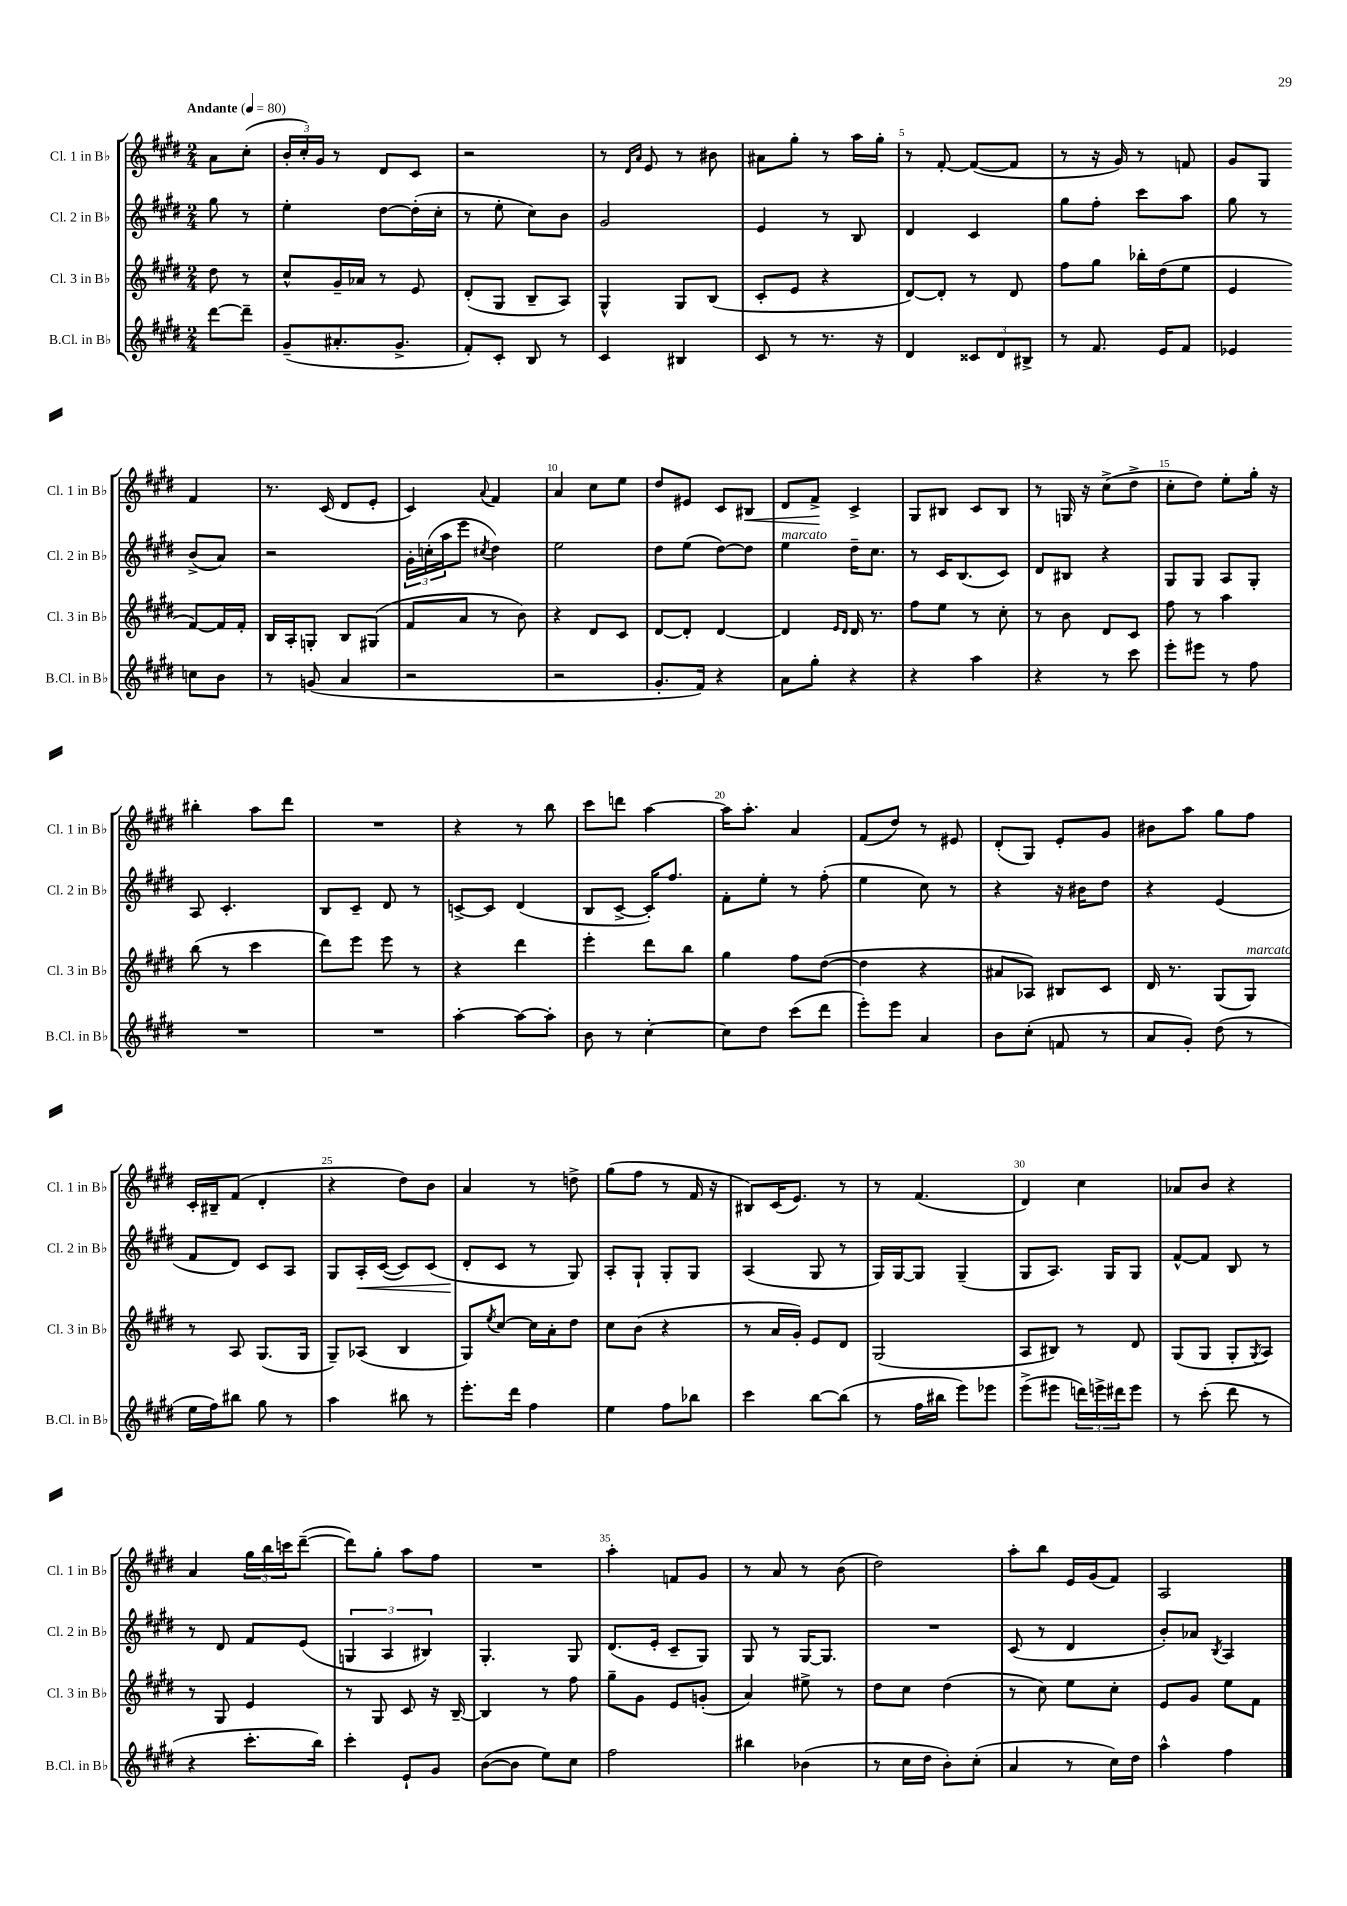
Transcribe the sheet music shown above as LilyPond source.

<<
\new StaffGroup <<
\new Staff = "s0" \with { instrumentName = "Cl. 1 in Bb" shortInstrumentName = "Cl. 1 in Bb" } {
    \clef treble \key e \major \numericTimeSignature \time 2/4 \partial 4 \tempo "Andante" 4 = 80
    a'8 cis''8-.( |
    \tuplet 3/2 { b'16-. cis''16-.) gis'16 } r8 dis'8 cis'8 |
    r2 |
    r8 \grace { dis'16 a'16 } e'8 r8 bis'8 |
    ais'8 gis''8-. r8 a''16 gis''16-. |
    r8 fis'8~-. fis'8~( fis'8 |
    r8 r16 gis'16) r8 f'8 |
    gis'8 gis8 fis'4 |
    r8. cis'16( dis'8 e'8-. |
    cis'4) \appoggiatura { a'8 } fis'4 |
    a'4 cis''8 e''8 |
    dis''8 eis'8 cis'8 bis8\< |
    dis'8 fis'8->\! cis'4-> |
    gis8 bis8 cis'8 bis8 |
    r8 g16 r16 cis''8->( dis''8-> |
    cis''8-. dis''8) e''8-. gis''16-. r16 |
    bis''4-. a''8 dis'''8 |
    R2 |
    r4 r8 b''8 |
    cis'''8 d'''8 a''4~ |
    a''16 a''8.-. a'4 |
    fis'8( dis''8) r8 eis'8 |
    dis'8-.( gis8) e'8-. gis'8 |
    bis'8 a''8 gis''8 fis''8 |
    cis'16-. bis16-- fis'8( dis'4-. |
    r4 dis''8) b'8 |
    a'4 r8 d''8-> |
    gis''8( fis''8 r8 fis'16 r16 |
    bis8) cis'16( e'8.) r8 |
    r8 fis'4.( |
    dis'4) cis''4 |
    aes'8 b'8 r4 |
    a'4 \tuplet 3/2 { gis''16 b''16 c'''16 } dis'''8~--( |
    dis'''8) gis''8-. a''8 fis''8 |
    R2 |
    a''4-. f'8 gis'8 |
    r8 a'8 r8 b'8( |
    dis''2) |
    a''8-. b''8 e'16 gis'16( fis'8) |
    a2 \bar "|." |
}
\new Staff = "s1" \with { instrumentName = "Cl. 2 in Bb" shortInstrumentName = "Cl. 2 in Bb" } {
    \clef treble \key e \major \numericTimeSignature \time 2/4 \partial 4
    gis''8 r8 |
    e''4-. dis''8~ dis''16-.( cis''16-. |
    r8 e''8-. cis''8) b'8 |
    gis'2 |
    e'4 r8 b8 |
    dis'4 cis'4 |
    gis''8 fis''8-. cis'''8 a''8 |
    gis''8 r8 b'8->( a'8) |
    r2 |
    \tuplet 3/2 { gis'16-. c''16-.( a''16 } e'''8 \acciaccatura { cis''8 } dis''4) |
    e''2 |
    dis''8 e''8( dis''8~) dis''8 |
    e''4^\markup { \italic "marcato" } dis''16-- cis''8. |
    r8 cis'16 b8.( cis'8) |
    dis'8 bis8 r4 |
    gis8 gis8 a8 gis8-. |
    a8 cis'4.-. |
    b8 cis'8-- dis'8 r8 |
    c'8~-> c'8 dis'4( |
    b8 cis'8~-> cis'16-.) fis''8. |
    fis'8-. e''8-. r8 fis''8-.( |
    e''4 cis''8) r8 |
    r4 r16 bis'16 dis''8 |
    r4 e'4( |
    fis'8 dis'8) cis'8 a8 |
    gis8 a16-.\< cis'16~( cis'8) cis'8( |
    dis'8-.\! cis'8 r8 gis8) |
    a8-. gis8-! gis8-. gis8 |
    a4( gis8 r8 |
    gis16) gis16~ gis8 gis4--( |
    gis8 a8.) gis16 gis8 |
    fis'8~-^ fis'8 b8 r8 |
    r8 dis'8 fis'8 e'8( |
    \tuplet 3/2 { g4 a4 bis4) } |
    gis4.-. gis8 |
    dis'8.( e'16-. cis'8-- gis8) |
    gis8 r8 gis16~ gis8. |
    R2 |
    cis'8( r8 dis'4 |
    b'8-.) aes'8 \acciaccatura { b8 } a4 \bar "|." |
}
\new Staff = "s2" \with { instrumentName = "Cl. 3 in Bb" shortInstrumentName = "Cl. 3 in Bb" } {
    \clef treble \key e \major \numericTimeSignature \time 2/4 \partial 4
    dis''8 r8 |
    cis''8-^ gis'16-- aes'16 r8 e'8 |
    dis'8-.( gis8 b8-- a8) |
    gis4-^ gis8 b8( |
    cis'8-. e'8 r4 |
    dis'8~) dis'8-. r8 dis'8 |
    fis''8 gis''8 bes''16-. dis''16( e''8 |
    e'4 fis'8~) fis'16 fis'16-. |
    b16 a16-. g8-. b8 gis8( |
    fis'8 a'8 r8 b'8) |
    r4 dis'8 cis'8 |
    dis'8~ dis'8-. dis'4~ |
    dis'4 \grace { e'16 dis'16 } dis'16 r8. |
    fis''8 e''8 r8 cis''8-. |
    r8 b'8 dis'8 cis'8 |
    fis''8 r8 a''4 |
    b''8( r8 cis'''4 |
    dis'''8) e'''8 e'''8 r8 |
    r4 dis'''4 |
    e'''4-. dis'''8 b''8 |
    gis''4 fis''8 dis''8~( |
    dis''4 r4 |
    ais'8 aes8) bis8 cis'8 |
    dis'16 r8. gis8( gis8^\markup { \italic "marcato" }) |
    r8 a8 gis8.( gis16 |
    gis8--) aes8( b4 |
    gis8) \acciaccatura { e''8 } cis''8~ cis''16 a'16-. dis''8 |
    cis''8 b'8( r4 |
    r8 a'16 gis'16-.) e'8 dis'8 |
    gis2( |
    a8 bis8) r8 dis'8 |
    gis8( gis8 gis8-. \acciaccatura { gis8 } a8) |
    r8 gis8 e'4 |
    r8 gis8 cis'8 r16 b16~-- |
    b4 r8 fis''8 |
    gis''8-- gis'8 e'8 g'8-.( |
    a'4) eis''8-> r8 |
    dis''8 cis''8 dis''4( |
    r8 cis''8) e''8 cis''8-. |
    e'8 gis'8 e''8 fis'8 \bar "|." |
}
\new Staff = "s3" \with { instrumentName = "B.Cl. in Bb" shortInstrumentName = "B.Cl. in Bb" } {
    \clef treble \key e \major \numericTimeSignature \time 2/4 \partial 4
    dis'''8~ dis'''8-- |
    gis'8--( ais'8.-. gis'8.-> |
    fis'8-.) cis'8-. b8 r8 |
    cis'4 bis4 |
    cis'8 r8 r8. r16 |
    dis'4 \tuplet 3/2 { cisis'8 dis'8 bis8-> } |
    r8 fis'8. e'16 fis'8 |
    ees'4 c''8 b'8 |
    r8 g'8( a'4 |
    r2 |
    r2 |
    gis'8.-. fis'16) r4 |
    a'8 gis''8-. r4 |
    r4 a''4 |
    r4 r8 cis'''8 |
    e'''8-. eis'''8 r8 fis''8 |
    R2 |
    R2 |
    a''4~-. a''8~ a''8-. |
    b'8 r8 cis''4~-. |
    cis''8 dis''8 cis'''8( dis'''8 |
    e'''8-.) e'''8 a'4 |
    b'8 cis''8-.( f'8 r8 |
    a'8 gis'8-.) dis''8( r8 |
    e''16 fis''16) bis''8 gis''8 r8 |
    a''4 bis''8 r8 |
    e'''8.-. dis'''16 fis''4 |
    e''4 fis''8 bes''8 |
    cis'''4 b''8~ b''8( |
    r8 fis''16 bis''16 e'''8) ees'''8 |
    e'''8->( eis'''8 \tuplet 3/2 { d'''16) e'''16-> dis'''16 } e'''8 |
    r8 cis'''8-.( dis'''8 r8 |
    r4 cis'''8.-. b''16) |
    cis'''4-. e'8-! gis'8 |
    b'8~( b'8 e''8) cis''8 |
    fis''2 |
    bis''4 bes'4( |
    r8 cis''16 dis''16 b'8-.) cis''8-.( |
    a'4 r8 cis''16) dis''16 |
    a''4-^ fis''4 \bar "|." |
}
>>
>>
\layout { \context { \Score \override BarNumber.break-visibility = ##(#f #t #t) barNumberVisibility = #(every-nth-bar-number-visible 5) } }
